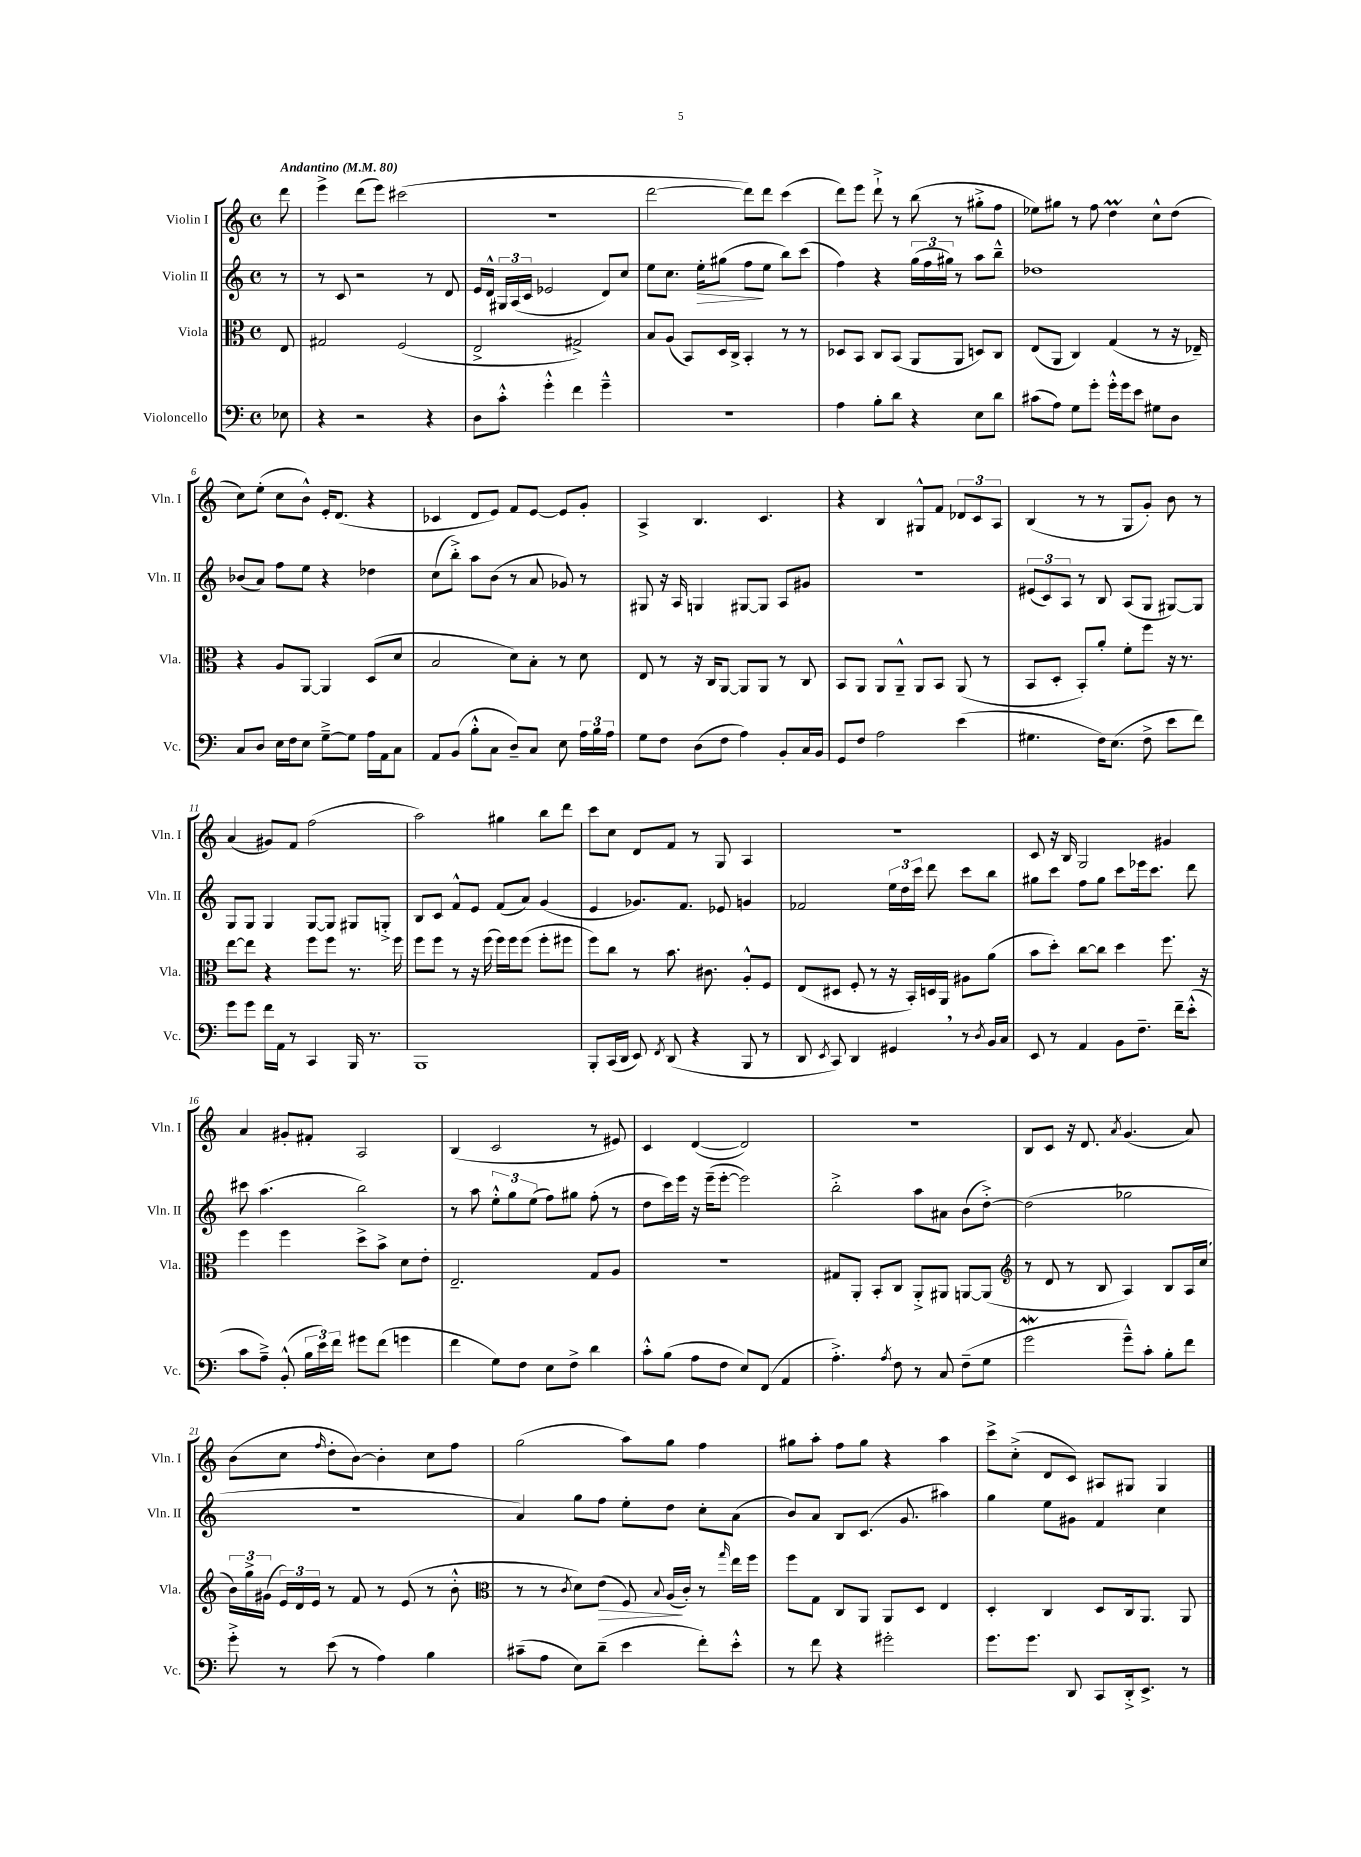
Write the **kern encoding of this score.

**kern	**kern	**kern	**kern
*staff4	*staff3	*staff2	*staff1
*clefF4	*clefC3	*clefG2	*clefG2
*k[]	*k[]	*k[]	*k[]
*M4/4	*M4/4	*M4/4	*M4/4
*met(c)	*met(c)	*met(c)	*met(c)
*MM80	*MM80	*MM80	*MM80
8E-\	8E/	8r	8ddd\
=	=	=	=
4r	2G#/	8r	4eee^\
.	.	8c/	.
2r	.	2r	(8ddd\L
.	.	.	8eee\J)
.	(2F/	.	(2ccc#\
4r	.	8r	.
.	.	8d/	.
=	=	=	=
8D\L	2E^/	16e/LL	1r
.	.	16d^^/JJ	.
8c'^^\J	.	24G#/LL	.
.	.	(24A/	.
.	.	24c/JJ	.
4g'^^\	.	2e-/	.
4f\	2G#^/)	.	.
4g~^^\	.	8d/L)	.
.	.	8cc/J	.
=	=	=	=
1r	8B/L	8ee\L	[2ddd\
.	(8A/J	8.cc\J	.
.	8BB/L)	.	.
.	.	16ee'\LK	.
.	16D/L	(8gg#\J	.
.	16C^/JJ	.	.
.	4BB'/	8ff\L	8ddd\]L)
.	.	8ee\J	8ddd\J
.	8r	8bb\L)	(4ccc\
.	8r	(8ccc\J	.
=	=	=	=
4A\	8D-/L	4ff\)	8ddd\L)
.	8BB/J	.	8eee\J
8B'\L	8C/L	4r	8ddd`^\
8d\J	(8BB/J	.	8r
4r	8AA/L	(24gg\LL	(8bb\
.	.	24ff\	.
.	.	24gg#\JJ)	.
.	8AA/J	8r	8r
8E\L	8D/L)	8aa\L	8gg#'^\L
8d\J	8C/J	8bb~^^\J	8ff\J
=	=	=	=
(8c#\L	(8E/L	1dd-	8ee-\L)
8A\J)	8AA/J	.	8gg#\J
8G\L	4C/)	.	8r
8g'\J	.	.	8ff\
16g'^^\LL	(4G/	.	4dd\
16g\J	.	.	.
8e\J	.	.	.
8G#\L	8r	.	8cc^^\L
8D\J	16r	.	(8dd\J
.	16E-~/)	.	.
=	=	=	=
8C/L	4r	(8b-/L	8cc\L)
8D/J	.	8a/J)	(8ee'\J
16E\LL	8A/L	8ff\L	8cc\L
16F\J	.	.	.
8E\J	[8AA/J	8ee\J	8b^^\J)
[8G~^\L	4AA/]	4r	16e'/LK
.	.	.	(8.d/J
8G\]J	.	.	.
16A\LL	(8D/L	4dd-\	4r
16AA\J	.	.	.
8C\J	8d/J	.	.
=	=	=	=
8AA/L	2B/	(8cc\L	4c-/
(8BB/J	.	8bb'^\J)	.
8B'^^\L	.	8aa\L	8d/L
8C\J	.	(8b\J	8e/J)
8D~/L)	8d\L)	8r	8f/L
8C/J	8B'\J	8a/	[8e/J
8E\	8r	8g-/)	8e/]L
24A\LL	8d\	8r	8g'/J
24B\	.	.	.
24A\JJ	.	.	.
=	=	=	=
8G\L	8E/	8G#/	4A^/
8F\J	8r	16r	.
.	.	16A/	.
(8D\L	16r	4G/	4.B/
.	16C/LK	.	.
8F\J	[8AA/J	.	.
4A\)	8AA/]L	[8G#/L	.
.	8AA/J	8G#/]J	4.c/
8BB'/L	8r	8A/L	.
16C/L	8C/	8g#/J	.
16BB/JJ	.	.	.
=	=	=	=
8GG/L	8BB/L	1r	4r
8F/J	8AA/J	.	.
2A\	8AA/L	.	4B/
.	8AA~^^/J	.	.
.	8AA/L	.	8G#^^/L
.	8BB/J	.	8f/J
(4e\	(8AA/	.	12d-/L
.	.	.	12c/
.	8r	.	.
.	.	.	12A/J
=	=	=	=
4.G#\	8BB/L	(12e#/L	(4B/
.	.	12c/)	.
.	8D'/J	.	.
.	.	12A/J	.
.	8BB'/L)	8r	8r
16F\LK)	8a'/J	8B/	8r
(8.E\J	.	.	.
.	8f'\L	(8A/L	8G/L
8F^\	8ff\J	8G/J	8g'/J)
8e\L	16r	[8G#/L)	8b\
.	8.r	.	.
8f\J)	.	8G#/]J	8r
=	=	=	=
8g\L	[8ee\L	8G/L	(4a/
8g\J	8ee\]J	8G/J	.
16f\LL	4r	4G/	8g#/L)
16AA\JJ	.	.	.
8r	.	.	8f/J
4CC/	8ff\L	[8G/L	(2ff\
.	8ff\J	8G/]J	.
16BBB/	8.r	8G#/L	.
8.r	.	.	.
.	.	8G'^/J	.
.	16ff\	.	.
=	=	=	=
1BBB	8ff\L	8B/L	2aa\)
.	8ff\J	8c/J	.
.	8r	8f^^/L	.
.	16r	8e/J	.
.	(16ff\	.	.
.	16ff\LL)	(8f/L	4gg#\
.	16ff\J	.	.
.	(8ff\J	8a/J)	.
.	8ff'\L	(4g/	8bb\L
.	8ff#\J	.	8ddd\J
=	=	=	=
8BBB'/L	8ff\L)	4e/	8ccc\L
(16CC/L	8cc\J	.	8cc\J
16DD/JJ	.	.	.
8EE/)	8r	8.g-/L)	8d/L
8qFF/	.	.	.
(8DD/	8.b\	.	8f/J
.	.	8.f/J	.
4r	.	.	8r
.	8.c#\	.	.
.	.	8e-/	8G/
8BBB/	8A'^^/L	4g/	4A/
8r	8F/J	.	.
=	=	=	=
8DD/	(8E/L	2f-/	1r
8qEE/	.	.	.
8CC/)	8D#/J	.	.
4DD/	8F'/	.	.
.	8r	.	.
4GG#/	16r	24ee\LL	.
.	.	24dd\	.
.	16BB'/LL)	.	.
.	.	24ccc\JJ	.
.	16D/	8ddd\	.
.	16AA/JJ	.	.
8r	8A#\L	8ccc\L	.
8qD/	.	.	.
16BB/LL	(8a\J	8bb\J	.
16C/JJ	.	.	.
=	=	=	=
8EE/	8b\L	8gg#\L	8c/
8r	8dd'\J)	8ccc\J	16r
.	.	.	16B/
4AA/	[8cc\L	8ff\L	2G/
.	8cc\]J	8gg#\J	.
8BB\L	4dd\	8ccc\L	.
8.F~\J	.	16eee-\k	.
.	.	8.ccc\J	.
.	8.ff\	.	4g#/
16f~\LK	.	.	.
(8e'^^\J	.	8ddd\	.
.	16r	.	.
=	=	=	=
8c\L	4ff\	8ccc#\	4a/
8A~^\J)	.	(4.aa\	.
(8BB'^^/	4ff\	.	8g#'/L
24B\LL	.	.	8f#'/J
24e\)	.	.	.
24f\JJ	.	.	.
8g#\L	8dd^\L	2bb\)	2A/
(8f\J	8b^\J	.	.
4g\	8d\L	.	.
.	8e'\J	.	.
=	=	=	=
4f\	2.E~/	8r	(4B/
.	.	8aa\	.
8G\L)	.	12ee'^^\L	2c/
.	.	12gg\	.
8F\J	.	.	.
.	.	(12ee\J	.
8E\L	.	8ff\L)	.
8F^\J	.	8gg#\J	.
4d\	8G/L	(8ff'\	8r
.	8A/J	8r	8e#/)
=	=	=	=
8c'^^\L	1r	8dd\L	4c/
(8B\J	.	16ccc\L)	.
.	.	16eee\JJ	.
8A\L	.	16r	([4d/
.	.	(16eee~\LK	.
8F\J	.	[8eee'\J	.
8E/L)	.	2eee\])	2d/])
(8FF/J	.	.	.
4AA/	.	.	.
=	=	=	=
4.A'^\)	8G#/L	2bb'^\	1r
.	8AA'/J	.	.
.	8BB'/L	.	.
8qA/	.	.	.
8F\	8C/J	.	.
8r	8AA'^/L	8aa\L	.
8C/	8AA#/J	8a#\J	.
(8F~\L	[8AA/L	(8b\L	.
8G\J	(8AA/]J	[8dd'^\J)	.
=	=	=	=
*	*clefG2	*	*
2g\	8r	(2dd\]	8B/L
.	8d/	.	8c/J
.	8r	.	16r
.	.	.	8.d/
.	8B/	.	.
.	.	.	8qa/
8g~^^\L)	4A/)	2gg-\	(4.g/
8c'\J	.	.	.
8B'\L	8B/L	.	.
8f\J	16A/L	.	8a/)
.	(16cc/JJ	.	.
=	=	=	=
8g'^\	24b\LL)	1r	(8b\L
.	24gg^\	.	.
.	(24g#\JJ	.	.
8r	24e/LL)	.	8cc\J
.	24d/	.	.
.	24e/JJ	.	.
.	.	.	16qqff/
(8e\	8r	.	8dd'\L
8r	8f/	.	[8b\J)
4A\)	8r	.	4b'\]
.	(8e/	.	.
4B\	8r	.	8cc\L
.	8b'^^\	.	8ff\J
=	=	=	=
*	*clefC3	*	*
(8c#~\L	8r	4a/)	(2gg\
8A\J	8r	.	.
.	8qc/	.	.
8E\L)	8d\L)	8gg\L	.
(8d~\J	(8e\J	8ff\J	.
4e\	8F/)	8ee'\L	8aa\L)
.	8qqB/	.	.
.	(16A/LL	8dd\J	8gg\J
.	16c'/JJ)	.	.
8f'\L)	8r	8cc'\L	4ff\
.	16qqgg/	.	.
8e'^^\J	16ee\LL	(8a\J	.
.	16ff\JJ	.	.
=	=	=	=
8r	8ff\L	8b/L)	8gg#\L
8f\	8G\J	8a/J	8aa'\J
4r	8C/L	8B/L	8ff\L
.	8AA/J	(8.c/J	8gg#\J
2g#'\	8AA/L	.	4r
.	.	8.g/	.
.	8D/J	.	.
.	4E/	4aa#\)	4aa\
=	=	=	=
8.g\L	4D'/	4gg\	8ccc^\L
.	.	.	(8cc'^\J
8.g\J	.	.	.
.	4C/	8ee\L	8d/L
8DD/	.	8g#\J	8c/J)
8CC/L	8D/L	4f/	8A#/L
16DD'^/k	16C/k	.	8G#/J
8.EE^/J	8.AA/J	.	.
.	.	4cc\	4G#/
8r	8AA/	.	.
==	==	==	==
*-	*-	*-	*-
